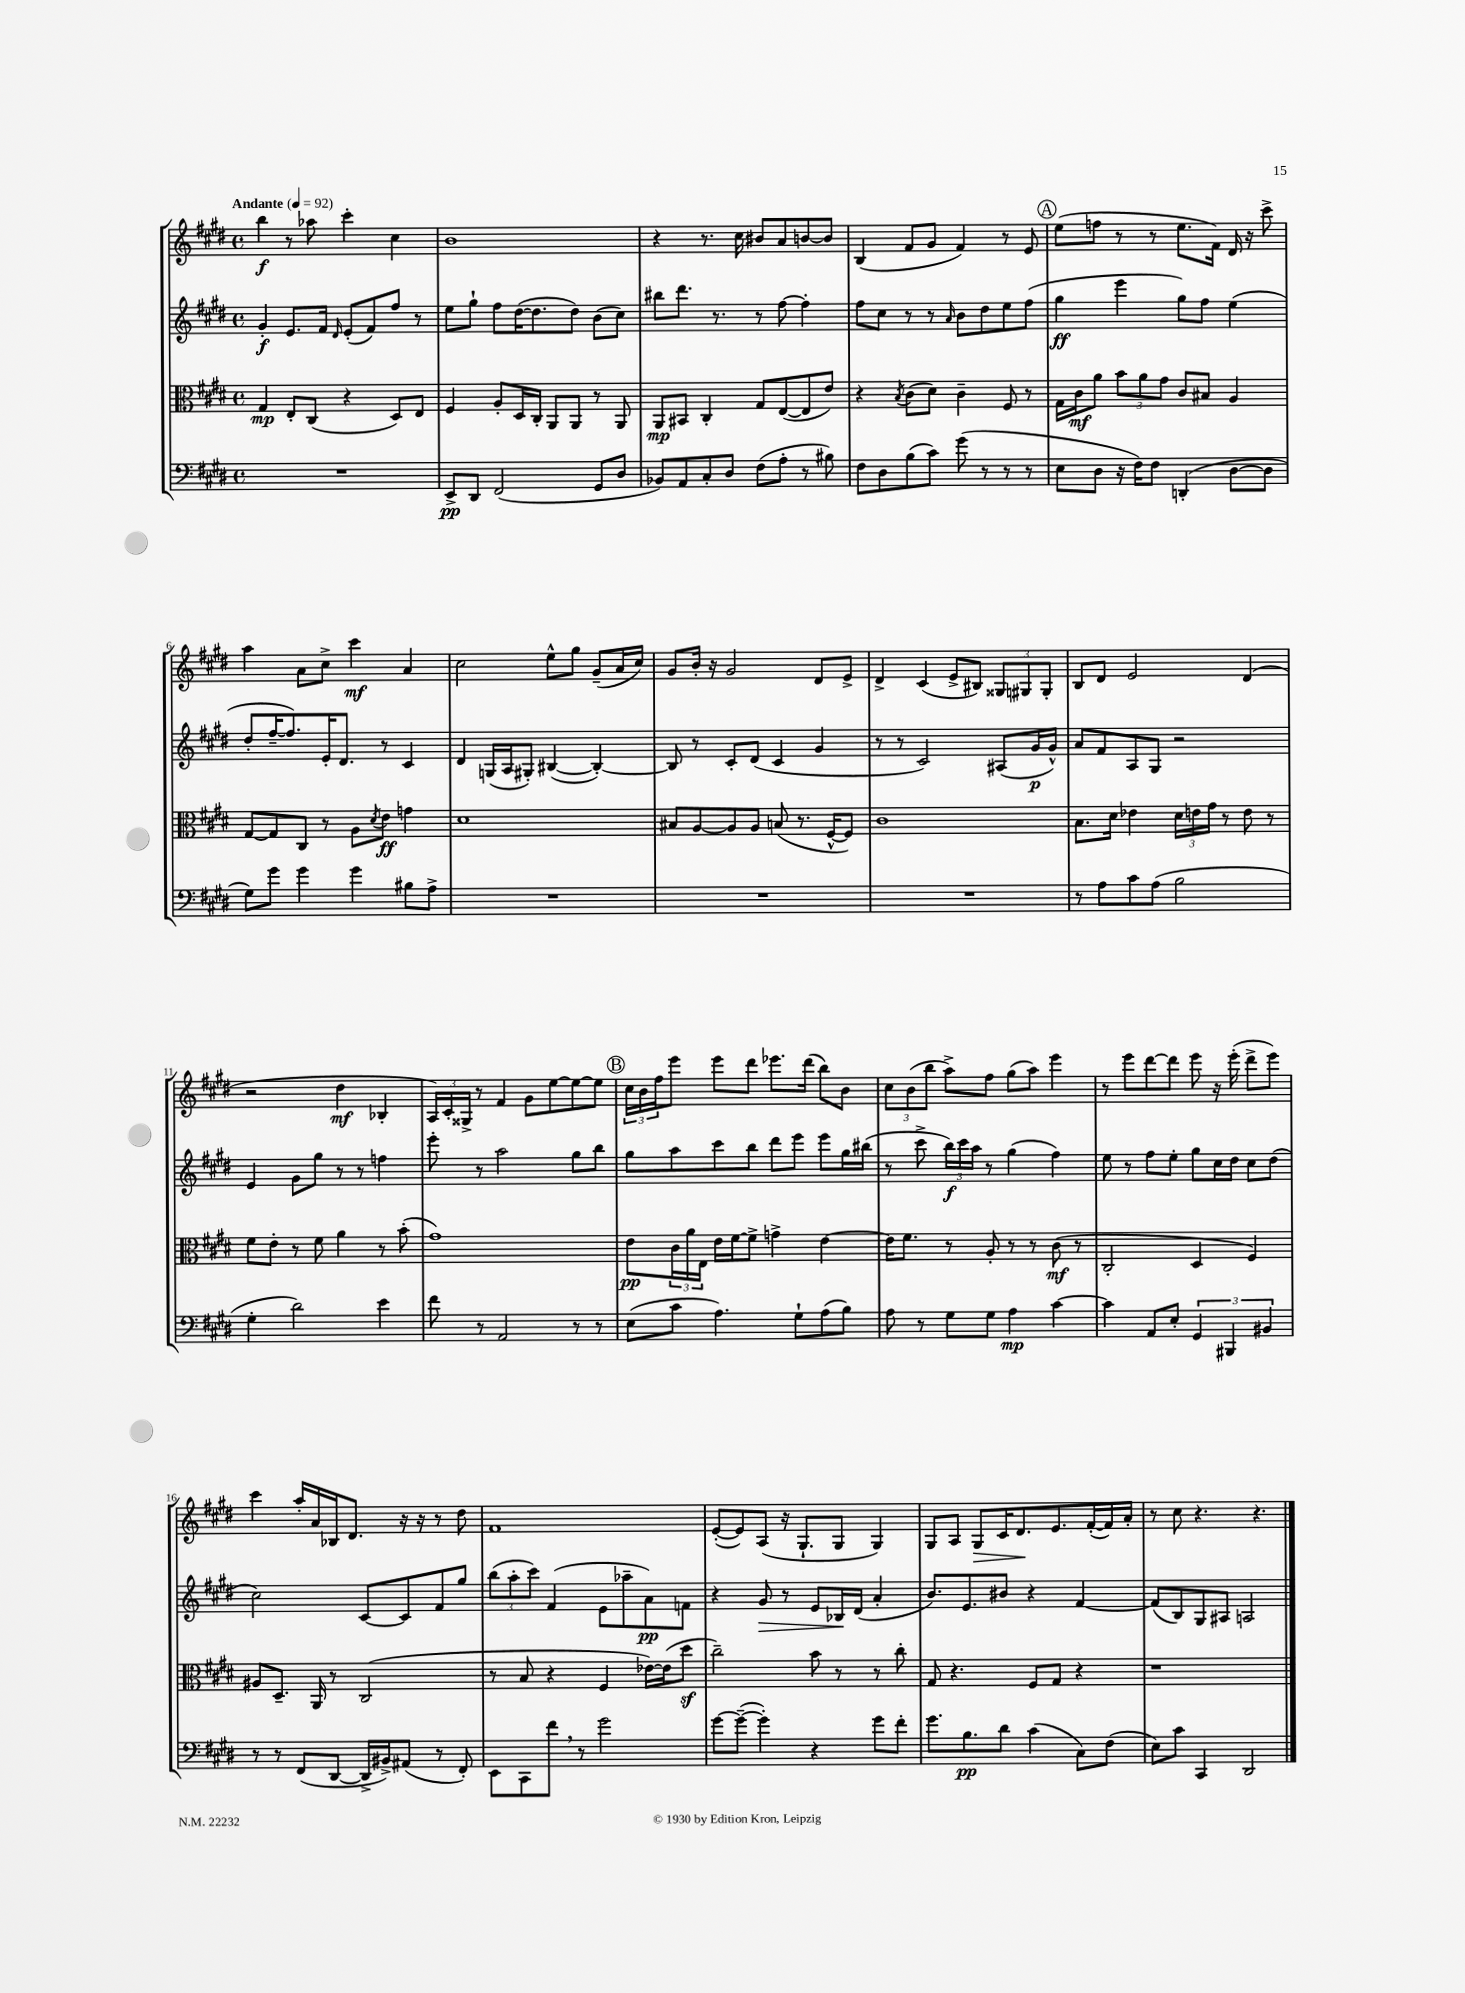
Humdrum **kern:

**kern	**dynam	**kern	**dynam	**kern	**dynam	**kern	**dynam
*part4	*part4	*part3	*part3	*part2	*part2	*part1	*part1
*staff4	*staff4	*staff3	*staff3	*staff2	*staff2	*staff1	*staff1
*clefF4	*	*clefC3	*	*clefG2	*	*clefG2	*
*k[f#c#g#d#]	*	*k[f#c#g#d#]	*	*k[f#c#g#d#]	*	*k[f#c#g#d#]	*
*M4/4	*	*M4/4	*	*M4/4	*	*M4/4	*
*met(c)	*	*met(c)	*	*met(c)	*	*met(c)	*
*MM92	*	*MM92	*	*MM92	*	*MM92	*
=1	=1	=1	=1	=1	=1	=1	=1
!	!	!	!	!	!	!LO:TX:a:B:t=Andante	!
1r	.	4G#/	mp	4g#'/	f	4bb\	f
.	.	8E'/L	.	8.e/L	.	8r	.
.	.	(8C#/J	.	.	.	8aa-X\	.
.	.	.	.	16f#/Jk	.	.	.
.	.	.	.	16qqd#/	.	.	.
.	.	4r	.	(8e'/L	.	4ccc#'\	.
.	.	.	.	8f#/)	.	.	.
.	.	8D#/L)	.	8ff#/J	.	4cc#\	.
.	.	8E/J	.	8r	.	.	.
=2	=2	=2	=2	=2	=2	=2	=2
8EE^/L	pp	4F#/	.	8ee\L	.	1b	.
8DD#/J	.	.	.	8gg#`\J	.	.	.
(2FF#/	.	8A'/L	.	8ff#\L	.	.	.
.	.	16D#/L	.	([16dd#\K	.	.	.
.	.	16C#'/JJ	.	8.dd#\]	.	.	.
.	.	8AA/L	.	.	.	.	.
.	.	8AA/J	.	8dd#\J)	.	.	.
8GG#/L	.	8r	.	(8b\L	.	.	.
8D#/J	.	8AA/	.	8cc#\J)	.	.	.
=3	=3	=3	=3	=3	=3	=3	=3
8BB-X/L)	.	8AA/L	mp	8bb#X\L	.	4r	.
8AA/	.	8BB#X/J	.	8.ddd#\J	.	.	.
8C#'/	.	4C#'/	.	.	.	8.r	.
.	.	.	.	8.r	.	.	.
8D#/J	.	.	.	.	.	.	.
.	.	.	.	.	.	16cc#\	.
(8F#\L	.	8G#/L	.	8r	.	8b#X/L	.
8A'\J	.	([8E/	.	[8ff#\	.	8a/	.
8r	.	8E/]	.	4ff#'\]	.	[8bn/	.
8B#X\)	.	8e/J)	.	.	.	8b/J]	.
=4	=4	=4	=4	=4	=4	=4	=4
8F#\L	.	4r	.	8ff#\L	.	(4B/	.
8D#\	.	.	.	8cc#\J	.	.	.
.	.	8qB/	.	.	.	.	.
(8B\	.	(8c#\L	.	8r	.	8f#/L	.
8c#\J)	.	8d#\J)	.	8r	.	8g#/J	.
.	.	.	.	16qqa/	.	.	.
(8g#\	.	4c#~\	.	8b\L	.	4f#/)	.
8r	.	.	.	8dd#\	.	.	.
8r	.	8F#/	.	8ee\	.	8r	.
8r	.	8r	.	(8ff#\J	.	8e/	.
!!LO:REH:place=s1:t=A
=5	=5	=5	=5	=5	=5	=5	=5
8E\L	.	16G#\LL	.	4gg#\	ff	(8ee\L	.
.	.	16c#\J	mf	.	.	.	.
8D#\J	.	8a\J	.	.	.	8ffn\J	.
16r	.	12b\L	.	4eee\	.	8r	.
16F#\KL)	.	.	.	.	.	.	.
.	.	12a\	.	.	.	.	.
8F#\J	.	.	.	.	.	8r	.
.	.	12g#\J	.	.	.	.	.
(4DDn'/	.	8c#/L	.	8gg#\L)	.	8.ee\L	.
.	.	8B#X/J	.	8ff#\J	.	.	.
.	.	.	.	.	.	16f#\Jk)	.
[8D#\L	.	4A/	.	(4ee\	.	16d#/	.
.	.	.	.	.	.	16r	.
8D#\J]	.	.	.	.	.	8ccc#^\	.
!!LO:LB:g=z
=6	=6	=6	=6	=6	=6	=6	=6
8G#\L)	.	[8G#/L	.	8dd#'/L	.	4aa\	.
8g#\J	.	8G#/]	.	[16ff#~/K	.	.	.
.	.	.	.	8.ff#/])	.	.	.
4g#\	.	8C#/J	.	.	.	8a\L	.
.	.	8r	.	16e'/K	.	8cc#^\J	.
.	.	.	.	8.d#/J	.	.	.
4g#\	.	8A\L	.	.	.	4ccc#\	mf
.	.	8qd#/	.	.	.	.	.
.	.	8e\J	ff	8r	.	.	.
8B#X\L	.	4gn\	.	4c#/	.	4a/	.
8A^\J	.	.	.	.	.	.	.
=7	=7	=7	=7	=7	=7	=7	=7
1r	.	1d#	.	4d#/	.	2cc#\	.
.	.	.	.	(16Gn/LL	.	.	.
.	.	.	.	16A/J	.	.	.
.	.	.	.	8G#X'/J)	.	.	.
.	.	.	.	([4B#X/	.	8ee^^\L	.
.	.	.	.	.	.	8gg#\J	.
.	.	.	.	4B#'/_)	.	(8g#~/L	.
.	.	.	.	.	.	16a/L	.
.	.	.	.	.	.	16cc#/JJ)	.
=8	=8	=8	=8	=8	=8	=8	=8
1r	.	8B#X/L	.	8B#/]	.	8g#/L	.
.	.	[8A/	.	8r	.	16b'/Jk	.
.	.	.	.	.	.	16r	.
.	.	8A/]	.	8c#'/L	.	2g#/	.
.	.	8A/J	.	(8d#/J	.	.	.
.	.	(8Bn/	.	4c#/	.	.	.
.	.	8.r	.	.	.	.	.
.	.	.	.	4g#/	.	8d#/L	.
.	.	[16F#^^/KL	.	.	.	.	.
.	.	8F#/J])	.	.	.	8e^/J	.
=9	=9	=9	=9	=9	=9	=9	=9
1r	.	1c#	.	8r	.	4d#^/	.
.	.	.	.	8r	.	.	.
.	.	.	.	2c#/)	.	(4c#/	.
.	.	.	.	.	.	8e^/L	.
.	.	.	.	.	.	8B#X/J)	.
.	.	.	.	(8A#X/L	.	12G##X/L	.
.	.	.	.	.	.	12G#X/	.
.	.	.	.	16g#/L	p	.	.
.	.	.	.	.	.	12G#'/J	.
.	.	.	.	16g#^^/JJ)	.	.	.
=10	=10	=10	=10	=10	=10	=10	=10
8r	.	8.B\L	.	8a/L	.	8B/L	.
8A\L	.	.	.	8f#/	.	8d#/J	.
.	.	16d#\Jk	.	.	.	.	.
8c#\	.	4e-X\	.	8A/	.	2e/	.
(8A\J	.	.	.	8G#/J	.	.	.
2B\	.	24d#\LL	.	2r	.	.	.
.	.	24en\	.	.	.	.	.
.	.	24g#\JJ	.	.	.	.	.
.	.	8r	.	.	.	.	.
.	.	8e\	.	.	.	(4d#/	.
.	.	8r	.	.	.	.	.
!!LO:LB:g=z
=11	=11	=11	=11	=11	=11	=11	=11
4G#'\	.	8f#\L	.	4e/	.	2r	.
.	.	8e'\J	.	.	.	.	.
2d#\)	.	8r	.	8g#\L	.	.	.
.	.	8f#\	.	8gg#\J	.	.	.
.	.	4a\	.	8r	.	4dd#\	mf
.	.	.	.	8r	.	.	.
4e\	.	8r	.	4ffn\	.	4B-X'/	.
.	.	(8b'\	.	.	.	.	.
=12	=12	=12	=12	=12	=12	=12	=12
8f#\	.	1g#)	.	8eee'\	.	24A/LL)	.
.	.	.	.	.	.	24c#'/	.
.	.	.	.	.	.	24G##X^/JJ	.
8r	.	.	.	8r	.	8r	.
2AA/	.	.	.	2aa\	.	4f#/	.
.	.	.	.	.	.	8g#\L	.
.	.	.	.	.	.	[8ee\	.
8r	.	.	.	8gg#\L	.	8ee\_	.
8r	.	.	.	8bb\J	.	8ee\J]	.
!!LO:REH:place=s1:t=B
=13	=13	=13	=13	=13	=13	=13	=13
(8E\L	.	8e\L	pp	8gg#\L	.	24cc#\LL	.
.	.	.	.	.	.	24b\	.
.	.	.	.	.	.	24ff#\J	.
8c#\J	.	24c#\L	.	8aa\	.	8eee\J	.
.	.	24a\	.	.	.	.	.
.	.	24E\JJ	.	.	.	.	.
4.A\)	.	16e\LL	.	8ccc#\	.	8eee\L	.
.	.	[16f#\J	.	.	.	.	.
.	.	8f#^\J]	.	8bb\J	.	8ddd#\J	.
.	.	4gn^\	.	8ddd#\L	.	8.eee-X\L	.
8G#`\L	.	.	.	8eee\J	.	.	.
.	.	.	.	.	.	(16ddd#\Jk	.
(8A\	.	[4e\	.	8eee\L	.	8bb\L)	.
8B\J)	.	.	.	16gg#\L	.	8b\J	.
.	.	.	.	(16bb#X\JJ	.	.	.
=14	=14	=14	=14	=14	=14	=14	=14
8A\	.	16e\KL]	.	8r	.	12cc#\L	.
.	.	8.f#\J	.	.	.	.	.
.	.	.	.	.	.	(12b\	.
8r	.	.	.	8ccc#^\	.	.	.
.	.	.	.	.	.	12bb\J	.
8G#\L	.	8r	.	24bb\LL)	f	8aa^\L)	.
.	.	.	.	24ccc#\	.	.	.
.	.	.	.	24aa\JJ	.	.	.
8G#\J	.	8A'/	.	8r	.	8ff#\J	.
4A\	mp	8r	.	(4gg#\	.	(8gg#\L	.
.	.	8r	.	.	.	8aa\J)	.
[4c#\	.	(8c#\	mf	4ff#\)	.	4eee\	.
.	.	8r	.	.	.	.	.
=15	=15	=15	=15	=15	=15	=15	=15
4c#\]	.	2C#'/	.	8ee\	.	8r	.
.	.	.	.	8r	.	8eee\L	.
8AA/L	.	.	.	8ff#\L	.	[8ddd#\	.
8E'/J	.	.	.	8ee'\J	.	8ddd#\J]	.
6GG#/	.	4D#/	.	8gg#\L	.	8eee\	.
.	.	.	.	16cc#\L	.	16r	.
6BBB#X/	.	.	.	.	.	.	.
.	.	.	.	16dd#\JJ	.	(16eee'\	.
.	.	4F#/)	.	8cc#\L	.	8ddd#^\L	.
6BB#X/	.	.	.	.	.	.	.
.	.	.	.	(8dd#\J	.	8eee\J)	.
!!LO:LB:g=z
=16	=16	=16	=16	=16	=16	=16	=16
8r	.	8A#X/L	.	2cc#\)	.	4ccc#\	.
8r	.	8.D#~/J	.	.	.	.	.
(8FF#/L	.	.	.	.	.	16aa'/LL	.
.	.	16AA/	.	.	.	16a/	.
[8DD#/J	.	8r	.	.	.	16B-X/J	.
.	.	.	.	.	.	8.d#/J	.
16DD#^/LL]	.	(2C#/	.	[8c#/L	.	.	.
16BB#X^/J)	.	.	.	.	.	.	.
(8AA#X/J	.	.	.	8c#/]	.	16r	.
.	.	.	.	.	.	16r	.
8r	.	.	.	8f#/	.	8r	.
8FF#'/)	.	.	.	8gg#/J	.	8dd#\	.
=17	=17	=17	=17	=17	=17	=17	=17
8EE\L	.	8r	.	(12bb\L	.	1f#	.
.	.	.	.	12aa'\	.	.	.
8CC#\	.	8B/	.	.	.	.	.
.	.	.	.	12ccc#\J)	.	.	.
8f#,\J	.	4r	.	(4f#/	.	.	.
8r	.	.	.	.	.	.	.
2g#\	.	4F#/	.	8e\L	.	.	.
.	.	.	.	8aa-X~\	.	.	.
.	.	[16e-X\LL)	.	8a\)	pp	.	.
.	.	(16e-\J]	.	.	.	.	.
.	.	8dd#z\J	.	8fn\J	.	.	.
=18	=18	=18	=18	=18	=18	=18	=18
[8g#\L	.	2cc#~\)	.	4r	.	([8e'/L	.
(8g#~\J_	.	.	.	.	.	8e/])	.
!	!	!	!	!	!LO:HP:b	!	!
4g#'\])	.	.	.	8g#/	>	(8A/J	.
.	.	.	.	8r	.	16r	.
.	.	.	.	.	.	8.G#`/L	.
4r	.	8b\	.	8e/L	.	.	.
.	.	8r	.	16B-X/L	.	8G#/J	.
.	.	.	.	(16d#/JJ	]	.	.
8g#\L	.	8r	.	4a'/	.	4G#/)	.
8f#'\J	.	8cc#'\	.	.	.	.	.
=19	=19	=19	=19	=19	=19	=19	=19
8.g#\L	.	8G#/	.	8.b/L)	.	8G#/L	.
.	.	4.r	.	.	.	8A/J	.
8.B\	pp	.	.	8.e/	.	.	.
!	!	!	!	!	!	!	!LO:HP:b
.	.	.	.	.	.	8G#/L	>
8d#\J	.	.	.	8b#X/J	.	16c#/K	.
.	.	.	.	.	.	8.d#/	.
(4c#\	.	8F#/L	.	4r	.	.	.
.	.	8G#/J	.	.	.	8.e/	]
8C#\L)	.	4r	.	[4f#/	.	.	.
.	.	.	.	.	.	([16f#'/L	.
(8F#\J	.	.	.	.	.	16f#/])	.
.	.	.	.	.	.	16a'/JJ	.
=20	=20	=20	=20	=20	=20	=20	=20
8E\L)	.	1r	.	(8f#/L]	.	8r	.
8c#\J	.	.	.	8B/)	.	8cc#\	.
4CC#/	.	.	.	8G#/	.	4.r	.
.	.	.	.	8A#X/J	.	.	.
2DD#/	.	.	.	2An/	.	.	.
.	.	.	.	.	.	4.r	.
==	==	==	==	==	==	==	==
*-	*-	*-	*-	*-	*-	*-	*-
